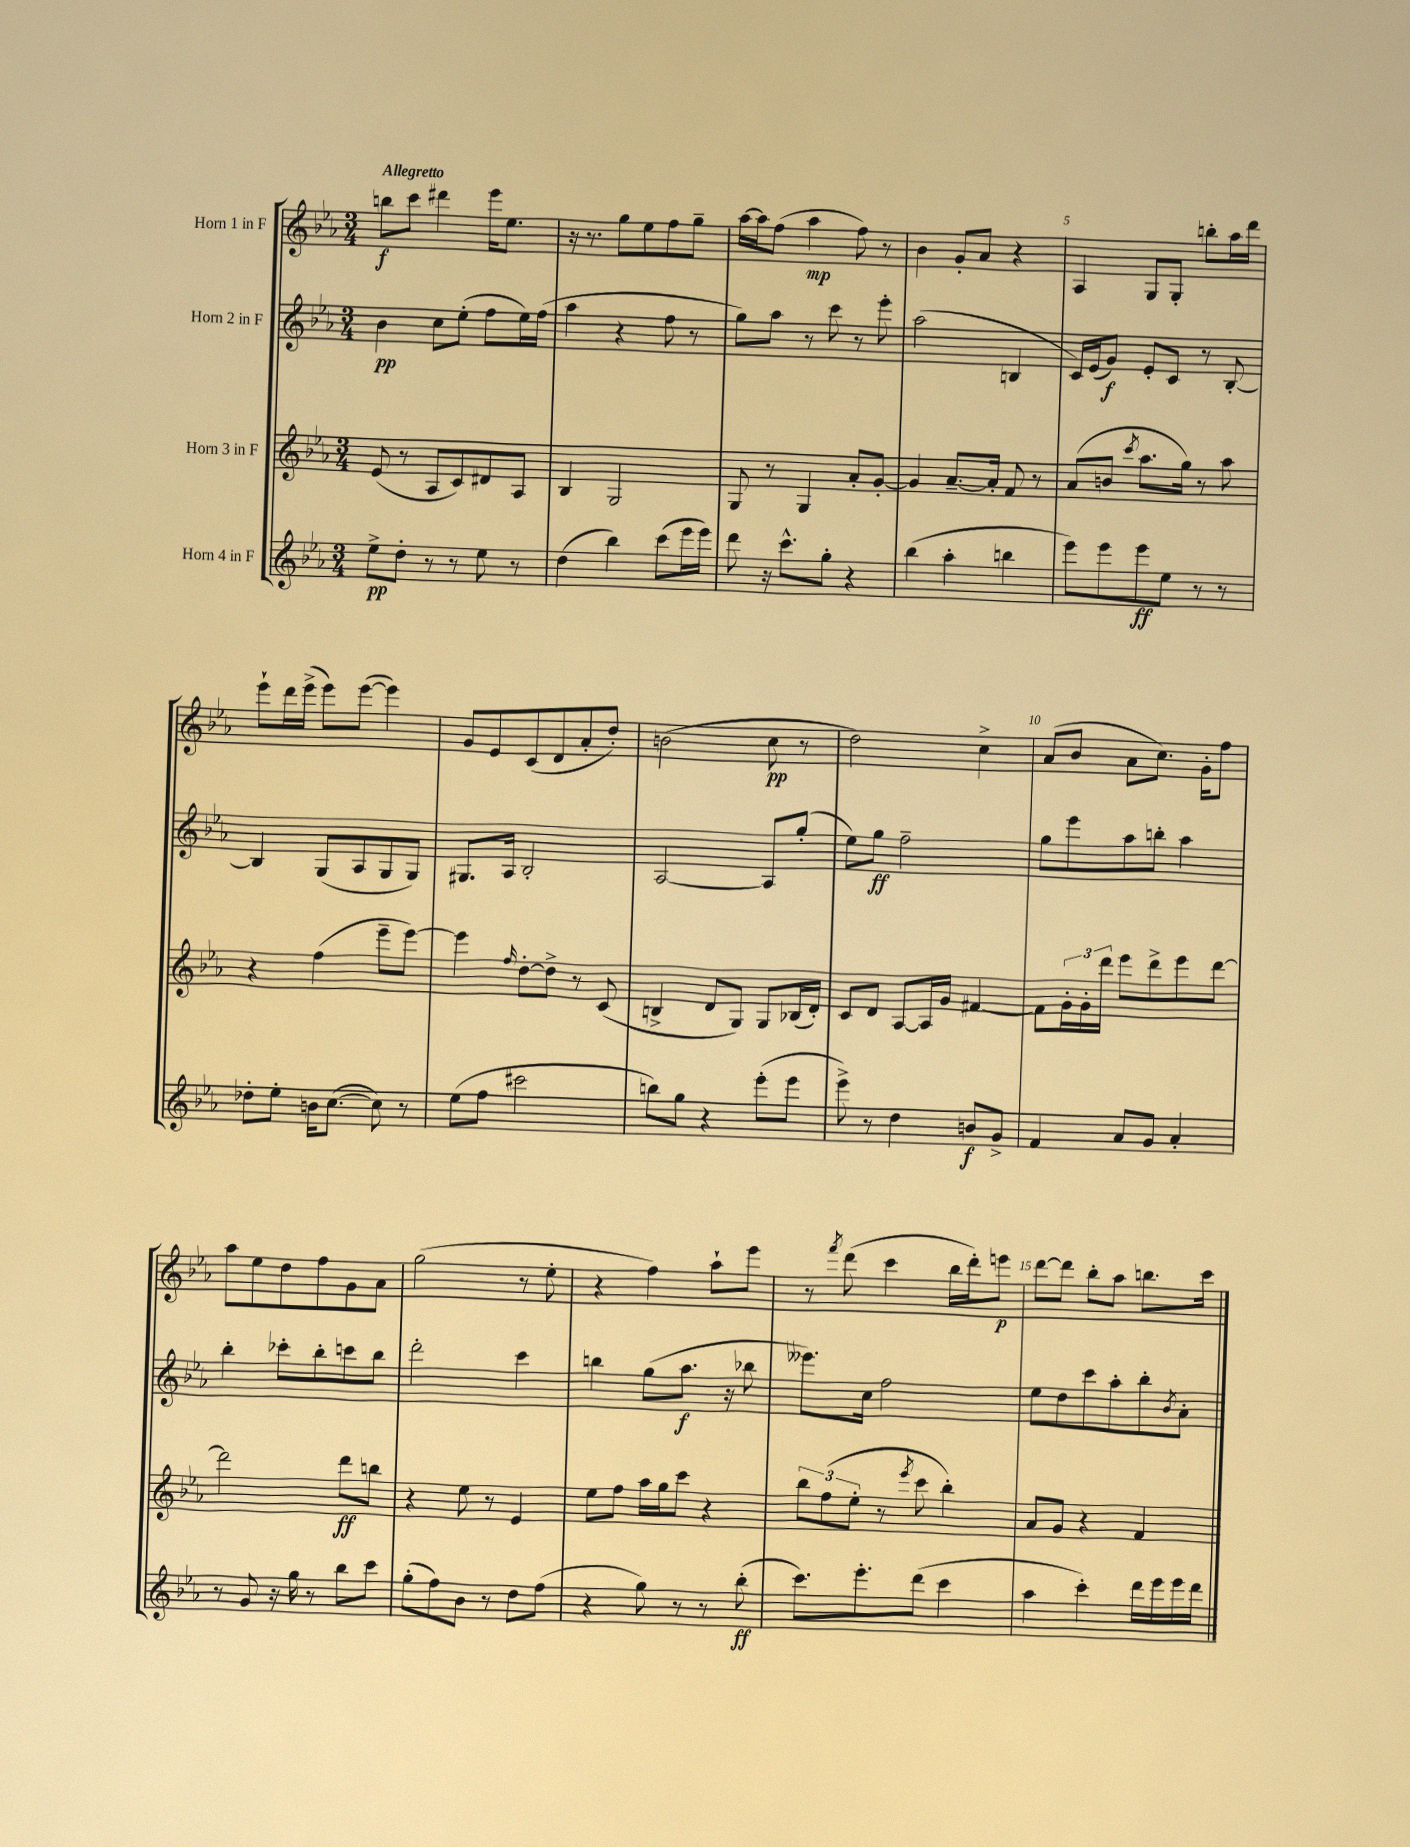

**kern	**kern	**kern	**kern
*staff4	*staff3	*staff2	*staff1
*clefG2	*clefG2	*clefG2	*clefG2
*k[b-e-a-]	*k[b-e-a-]	*k[b-e-a-]	*k[b-e-a-]
*M3/4	*M3/4	*M3/4	*M3/4
8ee-^	(8e-	4b-	8bb
8dd'	8r	.	8ccc
8r	8A-	8cc	4ddd#
8r	8c)	(8ee-'	.
8ee-	8d#	8ff	16eee-
.	.	.	8.ee-
8r	8A-	16ee-)	.
.	.	(16ff	.
=	=	=	=
(4dd	4B-	4aa-	16r
.	.	.	8.r
4bb-)	2G	4r	8gg
.	.	.	8ee-
(8ccc	.	8ff	8ff
16eee-	.	8r	8gg~
16eee-)	.	.	.
=	=	=	=
8ddd	8G	8gg)	[16aa-
.	.	.	16aa-]
16r	8r	8aa-	(8ff
8.ccc^^	.	.	.
.	4G	8r	4aa-
8gg'	.	8ccc	.
4r	8a-'	8r	8ff)
.	[8g'	8eee-'	8r
=	=	=	=
(4bb-	4g]	(2aa-	4b-
4aa-'	[8.a-~	.	8g'
.	.	.	8a-
.	16a-']	.	.
4bb	8f	4B	4r
.	8r	.	.
=	=	=	=
8eee-)	(8a-	16c)	4A-
.	.	(16e-	.
8eee-	8b	8g)	.
.	8qccc	.	.
8eee-	8.aa-	8e-'	8G
8ee-	.	8c	8G'
.	16gg)	.	.
8r	8r	8r	8bb'
8r	8aa-	[8B-'	16aa-
.	.	.	16ddd
=	=	=	=
8dd-'	4r	4B-]	8eee-`
8ee-'	.	.	16ddd
.	.	.	(16eee-^
16b	(4ff	(8G	8eee-)
([8.cc	.	.	.
.	.	8A-	([8eee-
8cc])	8eee-~	8G	4eee-])
8r	[8eee-)	8G)	.
=	=	=	=
(8ee-	4eee-]	8.G#	8g
8ff	.	.	8e-
.	.	16A-	.
.	16qqff	.	.
2ccc#	[8dd'	2B-'	(8c
.	8dd^]	.	8d
.	8r	.	8a-'
.	(8c	.	8dd')
=	=	=	=
8bb)	4B^	[2A-	(2b
8gg	.	.	.
4r	8d	.	.
.	8G)	.	.
(8eee-'	8G	8A-]	8cc
8eee-	(16B-	(8gg'	8r
.	16d')	.	.
=	=	=	=
8eee-^)	8c	8ee-)	2dd)
8r	8d	8gg	.
4dd	[8A-	2ff~	.
.	16A-]	.	.
.	16g	.	.
8b	[4f#	.	4cc^
8g^	.	.	.
=	=	=	=
4f	8f#]	8gg	(8a-
.	24g'	8eee-	8b-
.	24g'	.	.
.	24ddd	.	.
8a-	8eee-	8aa-	8a-
8g	8ddd^	8bb'	8.cc)
4a-'	8eee-	4aa-	.
.	.	.	16g'
.	[8ddd	.	8ff
=	=	=	=
8r	2ddd]	4bb-'	8aa-
8g	.	.	8ee-
16r	.	8ccc-'	8dd
16gg	.	.	.
8r	.	8bb-'	8ff
8bb-	8ddd	8ccc	8g
8ccc	8bb	8bb-	8a-
=	=	=	=
(8gg'	4r	2ddd'	(2gg
8ff)	.	.	.
8b-	8ee-	.	.
8r	8r	.	.
8dd	4e-	4ccc	8r
(8ff	.	.	8ee-'
=	=	=	=
4r	8ee-	4bb	4r
.	8ff	.	.
8gg)	16aa-	(8gg	4ff)
.	16gg	.	.
8r	8ccc	8.aa-	.
8r	4r	.	8aa-`
.	.	16r	.
(8bb-'	.	8bb-	8eee-
=	=	=	=
8.ccc)	12bb-	8.eee--)	8r
.	(12ff	.	.
.	.	.	8qfff
.	.	.	(8ddd
.	12ee-'	.	.
8.eee-'	.	16cc	.
.	8r	2ff	4ccc
.	8qeee-	.	.
(8ddd	8ccc	.	.
4ccc	4bb-')	.	16bb-
.	.	.	16ddd')
.	.	.	8eee
=	=	=	=
4aa-	8a-	8ee-	[8ddd
.	8g	8dd	8ddd]
4ccc')	4r	8ccc	8bb-'
.	.	8aa-'	8aa-
16ddd	4f	8bb-'	8.bb
16eee-	.	.	.
.	.	8qb-	.
16eee-	.	8a-'	.
16ddd	.	.	16ccc
==	==	==	==
*-	*-	*-	*-
